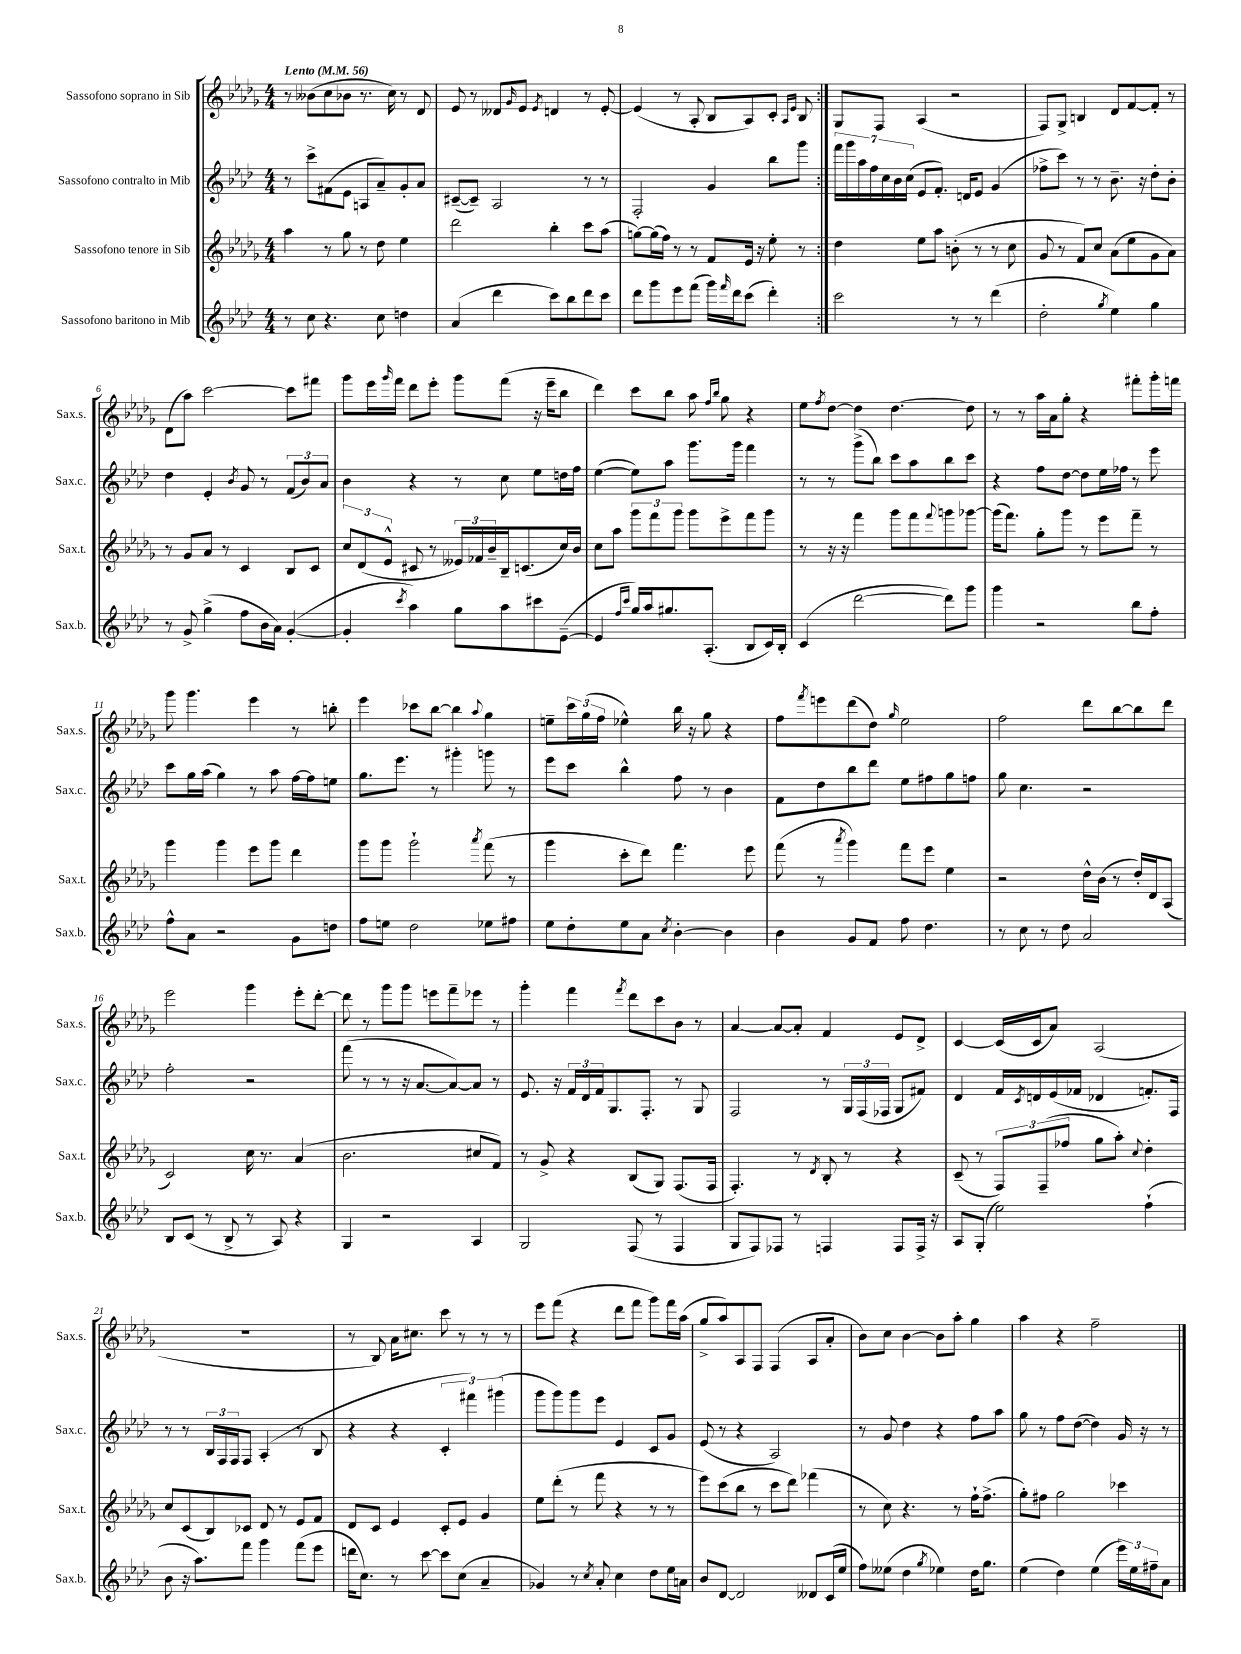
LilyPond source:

<<
\new StaffGroup <<
\new Staff = "s0" \with { instrumentName = "Sassofono soprano in Sib" shortInstrumentName = "Sax.s." } {
    \clef treble \key des \major \numericTimeSignature \time 4/4 \tempo "Lento" 4 = 56
    \repeat volta 2 { r8 beses'8( c''8 bes'8 r8. c''16) r8 des'8 |
    ees'8 r8 deses'8 \grace { ges'16 } ees'8 \acciaccatura { ees'8 } d'4 r8 ees'8~-. |
    ees'4( r8 aes8-. bes8 aes8) c'8-. \grace { aes16 ees'16 } bes8 | }
    ges8 f8 aes4( r2 |
    f8) ges8-> b4 des'8 f'8~ f'8-. r8 |
    des'8( aes''8) c'''2~ c'''8 fis'''8 |
    ges'''8 ees'''16 \grace { ges'''16 } f'''16 des'''8 ees'''8-. ges'''8 f'''8( r16 ees'''16-- bes''8 |
    des'''4) c'''8 bes''8 aes''8 \grace { f''16 bes''16 } ges''8 r4 |
    ees''8 \acciaccatura { f''8 } des''8~ des''4 des''4.~ des''8 |
    r8 r8 aes''16 aes'16 ges''8-. r4 fis'''8-. ges'''16-. f'''16 |
    ges'''8 ges'''4. ees'''4 r8 b''8-. |
    ees'''4 ces'''8 bes''8~ bes''4 \appoggiatura { aes''8 } ges''4 |
    e''8-- \tuplet 3/2 { c'''16 ges''16( f''16 } ees''4-^) bes''16 r16 ges''8 r4 |
    f''8 \acciaccatura { f'''8 } e'''8 des'''8( des''8) \grace { ges''16 } ees''2 |
    f''2 des'''8 bes''8~ bes''8 des'''8 |
    ees'''2 ges'''4 ees'''8-. des'''8~-. |
    des'''8 r8 ges'''8 ges'''8 e'''8 f'''8-- ees'''8 r8 |
    ges'''4-. f'''4 \acciaccatura { f'''8 } des'''8 c'''8 bes'8 r8 |
    aes'4~ aes'8~ aes'8-. f'4 ees'8 des'8-> |
    c'4~ c'16( c'16 aes'8) aes2( |
    R1 |
    r8 bes8) aes'16 cis''8. c'''8 r8 r8 r8 |
    ees'''8 f'''8( r4 des'''8 f'''8 ges'''8) f'''16 aes''16( |
    ges''8-> aes''8) aes8 f8 f4( aes8 aes'8-. |
    bes'8) c''8 bes'4~ bes'8 aes''8-. ges''4 |
    aes''4 r4 f''2-- \bar "|." |
}
\new Staff = "s1" \with { instrumentName = "Sassofono contralto in Mib" shortInstrumentName = "Sax.c." } {
    \clef treble \key aes \major \numericTimeSignature \time 4/4
    \repeat volta 2 { r8 c'''8-> fis'8( ees'8 a8 aes'8--) g'8-. aes'8 |
    cis'8~--( cis'8--) aes2 r8 r8 |
    f2-. g'4 bes''8 g'''8 | }
    \tuplet 7/4 { f'''16 g'''16 aes''16 f''16 c''16 bes'16 c''16( } ees'8 f'8.-.) d'16 ees'8 g'4( |
    fes''8-> c'''8) r8 r8 bes'8.-- r16 des''8-. bes'8-. |
    des''4 ees'4-. \acciaccatura { bes'8 } g'8 r8 \tuplet 3/2 { f'8( bes'8) aes'8 } |
    bes'4 r4 r8 c''8 ees''8 d''16 f''16 |
    ees''4~( ees''8) aes''8 g'''8. g'''16 f'''4 |
    r8 r8 g'''8->( bes''8) c'''8 aes''8 bes''8 c'''8 |
    r4 f''8 des''8~ des''8 ees''16 fes''16 r8 ees'''8 |
    c'''8 g''16 aes''16( g''4) r8 aes''8 f''16~ f''16 e''8 |
    g''8. ees'''8. r8 gis'''4-. g'''8 r8 |
    ees'''8 c'''8 bes''4-^ f''8 r8 bes'4 |
    f'8 des''8 bes''8 des'''8 ees''8 fis''8 g''8 f''8 |
    g''8 c''4. r2 |
    f''2-. r2 |
    f'''8( r8 r8 r16 aes'8.~ aes'8~) aes'8 r8 |
    ees'8. r16 \tuplet 3/2 { f'16 des'16 f'16 } g8. f8.-. r8 g8 |
    f2 r8 \tuplet 3/2 { g16 f16( fes16 } g8 fis'8) |
    des'4 f'16 \acciaccatura { c'8 } d'16 ees'16( fes'16 des'4 f'8.-.) f16 |
    r8 r8 \tuplet 3/2 { bes16 f16 f16 } f8 aes4-.( r8 bes8 |
    r4 r4 \tuplet 3/2 { c'4-. fis'''4) gis'''4( } |
    g'''8 g'''8) g'''8 ees'''8 ees'4 c'8 g'8 |
    ees'8( r8 r4 aes2) |
    r8 g'8 des''4 r4 f''8 aes''8 |
    g''8 r8 f''8 des''8~( des''4) g'16 r16 r8 \bar "|." |
}
\new Staff = "s2" \with { instrumentName = "Sassofono tenore in Sib" shortInstrumentName = "Sax.t." } {
    \clef treble \key des \major \numericTimeSignature \time 4/4
    \repeat volta 2 { aes''4 r8 ges''8 r8 des''8 ees''4 |
    des'''2 bes''4-. c'''8 aes''8( |
    g''8~) g''16( f''16) r8 r8 f'8 ees'16 r16 ees''8-. r8 | }
    des''4 ees''8 aes''8 b'8-.( r8 r8 c''8 |
    ges'8 r8 f'8) c''8 aes'8( ees''8 ges'8 aes'8) |
    r8 ges'8 aes'8 r8 c'4 bes8 c'8 |
    \tuplet 3/2 { c''8 des'8( ees'8-^ } cis'8 r8 \tuplet 3/2 { eeses'16) fes'16 bes'16-- } bes16-- c'8.( c''16) bes'16 |
    c''8 aes''8 \tuplet 3/2 { ges'''8 f'''8 ges'''8 } ges'''8 ees'''8-> f'''8 ges'''8 |
    r8 r16 r16 f'''4 ges'''8 f'''8 \appoggiatura { f'''8 } g'''8 ges'''8~ |
    ges'''16( f'''8.) ges''8-. ges'''8 r8 ees'''8 f'''8-- r8 |
    ges'''4 ges'''4 ees'''8 ges'''8 des'''4 |
    ges'''8 ges'''8 ges'''2-! \acciaccatura { aes'''8 } f'''8( r8 |
    ges'''4 c'''8-. des'''8) f'''4. ees'''8 |
    f'''8( r8 \acciaccatura { aes'''8 } ges'''4) f'''8 ees'''8 ees''4 |
    r2 des''16-^ bes'16( r8 des''16-.) des'16 aes8( |
    c'2) c''16 r8. aes'4( |
    bes'2. cis''8 f'8) |
    r8 ges'8-> r4 bes8( ges8) f8.( f16 |
    f4.-.) r8 \acciaccatura { des'8 } bes8-. r8 r4 |
    c'8--( r8 \tuplet 3/2 { f8) f8--( fes''8 } ges''8 aes''8-.) \appoggiatura { c''8 } des''4-. |
    c''8 c'8( bes8) ces'8 des'8 r8 ees'8 f'8 |
    des'8 c'8 ees'4 c'8-. ees'8 ges'4 |
    ees''8 des'''8-.( r8 f'''8 r4 r8 r8 |
    ees'''8) c'''8( bes''8 r8 c'''8 des'''8) fes'''4( |
    r8 c''8) r4. r8 f''16-! f''8.->( |
    ges''8-.) fis''8 ges''2 ces'''4 \bar "|." |
}
\new Staff = "s3" \with { instrumentName = "Sassofono baritono in Mib" shortInstrumentName = "Sax.b." } {
    \clef treble \key aes \major \numericTimeSignature \time 4/4
    \repeat volta 2 { r8 c''8 r4. c''8 d''4 |
    aes'4( des'''4 c'''8) bes''8 des'''8 c'''8 |
    des'''8 g'''8 ees'''8 f'''8( g'''16) \grace { f'''16 } des'''16 c'''8( des'''4-.) | }
    c'''2 r8 r8 des'''4( |
    des''2-. \acciaccatura { g''8 } ees''4) g''4 |
    r8 g'8-> g''4->( f''8 bes'16 aes'16) g'4~-.( |
    g'4-. \acciaccatura { c'''8 } aes''4) g''8 aes''8 cis'''8 ees'8~--( |
    ees'4 \grace { f''16 c'''16 } g''16) aes''16 gis''8. aes8.-.( bes8 c'16) bes16-. |
    c'4( des'''2~ des'''8) g'''8 |
    g'''4 r2 bes''8 f''8-. |
    f''8-^ aes'8 r2 g'8 d''8 |
    f''8 e''8 des''2 ees''8 fis''8 |
    ees''8 des''8-. ees''8 aes'8 \acciaccatura { c''8 } bes'4~-. bes'4 |
    bes'4 g'8 f'8 f''8 des''4. |
    r8 c''8 r8 des''8 aes'2 |
    bes8 c'8( r8 bes8-> r8 aes8) r4 |
    g4 r2 aes4 |
    g2 f8( r8 f4 |
    g8 f8) fes8 r8 f4 f8 f16-> r16 |
    aes8 g8-.( ees''2) f''4-!( |
    bes'8 r16 aes''8.) f'''8 g'''4 f'''8( ees'''8 |
    d'''16 c''8.) r8 c'''8~ c'''8 c''8( aes'4-- |
    ges'4) r8 \acciaccatura { c''8 } aes'8-. c''4 des''8 ees''16 a'16 |
    bes'8 des'8~ des'2 deses'8 c'16( ees''16 |
    f''8) eeses''8( des''4 \acciaccatura { g''8 } ees''4) des''16 g''8. |
    ees''4( des''4) ees''4( \tuplet 3/2 { ees'''16) ees''16 fis''16-- } aes'8 \bar "|." |
}
>>
>>
